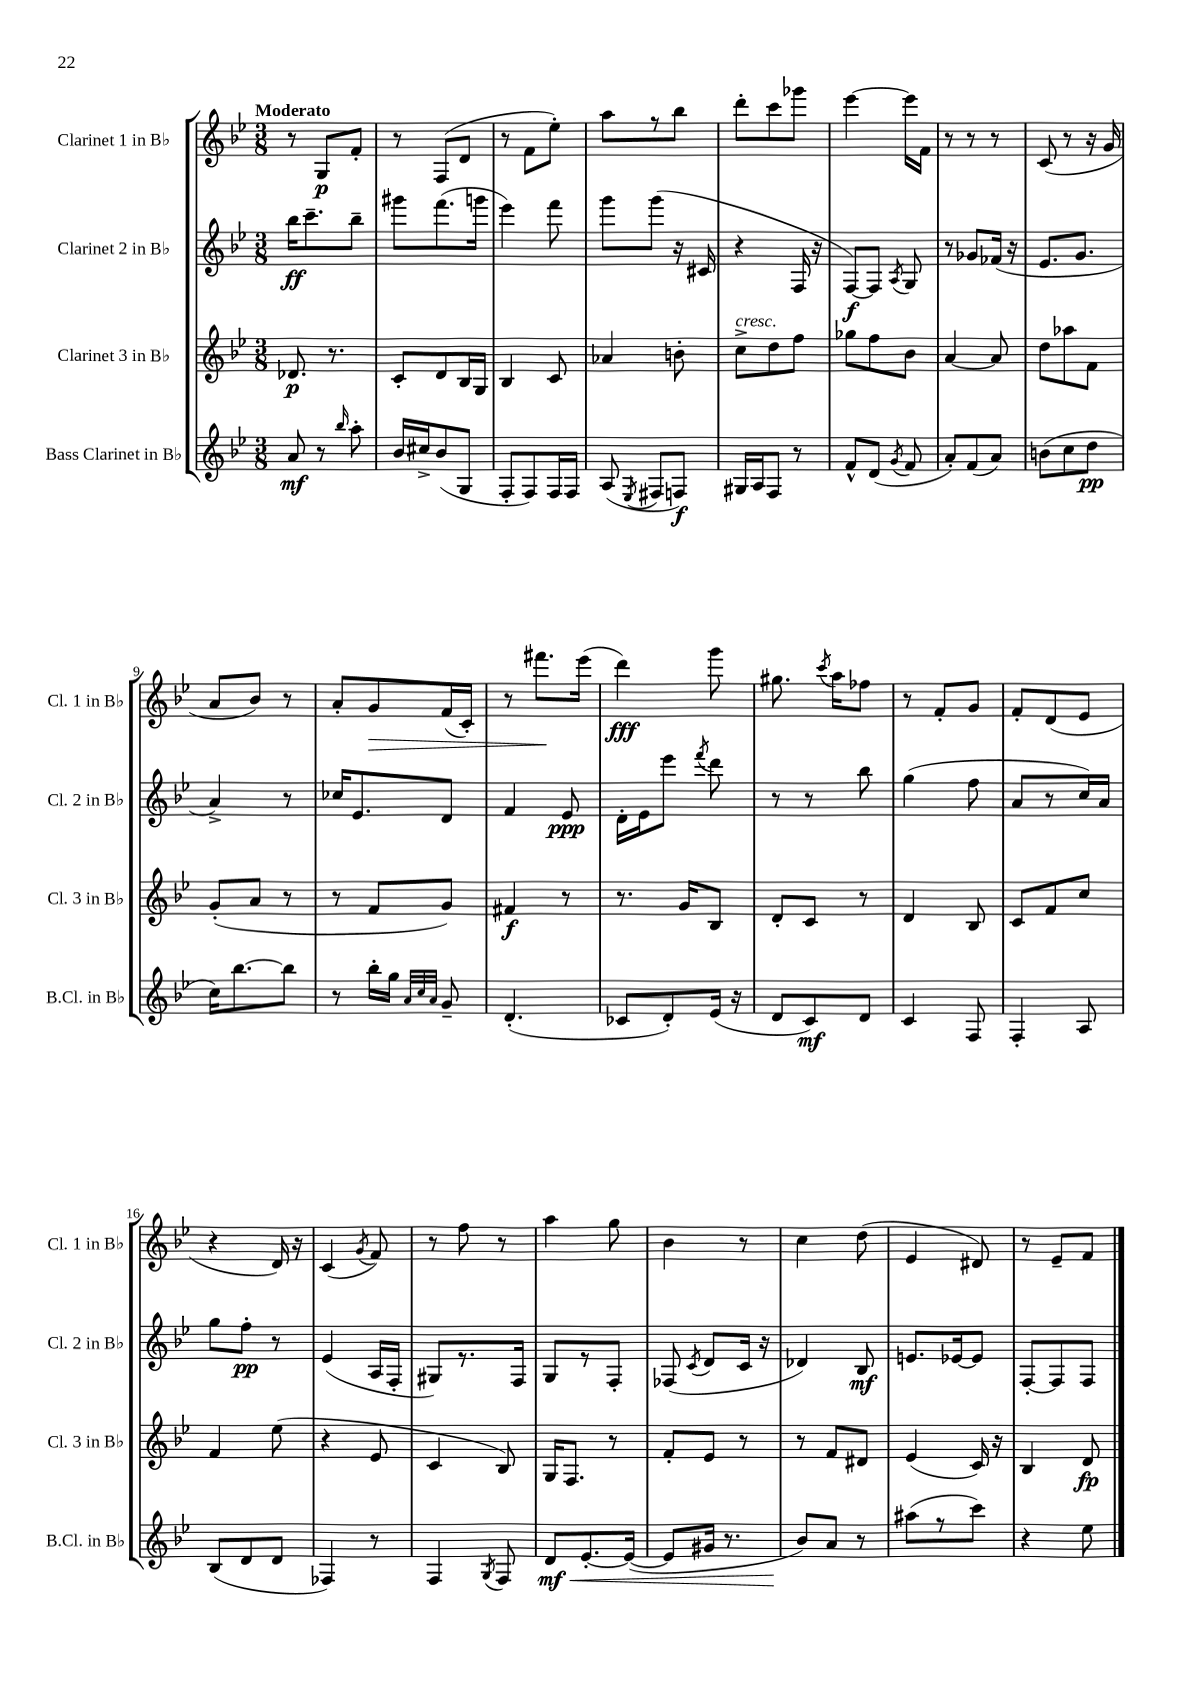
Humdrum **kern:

**kern	**kern	**kern	**kern
*staff4	*staff3	*staff2	*staff1
*clefG2	*clefG2	*clefG2	*clefG2
*k[b-e-]	*k[b-e-]	*k[b-e-]	*k[b-e-]
*M3/8	*M3/8	*M3/8	*M3/8
8a/	8.d-/	16bb-\LK	8r
.	.	8.ccc~\	.
8r	.	.	8G/L
.	8.r	.	.
16qqbb-/	.	.	.
8aa'\	.	8bb-~\J	8f'/J
=	=	=	=
16b-/LL	8c'/L	8ggg#\L	8r
16cc#^/J	.	.	.
(8b-/	8d/	(8.fff\	(8F/L
8G/J	16B-/L	.	8d/J
.	16G/JJ	16ggg\Jk	.
=	=	=	=
8F'/L	4B-/	4eee-\)	8r
8F/)	.	.	8f\L
16F/L	8c/	8fff\	8ee-'\J)
16F/JJ	.	.	.
=	=	=	=
(8A/	4a-/	8ggg\L	8aa\L
8qE-/	.	.	.
8F#/L	.	(8ggg\J	8r
8F/J)	8b'\	16r	8bb-\J
.	.	16c#/	.
=	=	=	=
16G#/LL	8cc^\L	4r	8ddd'\L
16A/J	.	.	.
8F/J	8dd\	.	8ccc\
8r	8ff\J	16F/	8ggg-\J
.	.	16r	.
=	=	=	=
8f^^/L	8gg-\L	[8F/L)	[4eee-\
(8d/J	8ff\	8F/]J	.
8qg/	.	8qA/	.
8f/	8b-\J	8G/	16eee-\]LL
.	.	.	16f\JJ
=	=	=	=
8a'/L)	[4a/	8r	8r
(8f/	.	8g-/L	8r
8a/J)	8a/]	(16f-/Jk	8r
.	.	16r	.
=	=	=	=
(8b\L	8dd\L	8.e-/L	(8c/
8cc\	8aa-\	.	8r
.	.	8.g/J	.
8dd\J	8f\J	.	16r
.	.	.	16g/
=	=	=	=
16cc\LK)	(8g'/L	4a^/)	8a/L
[8.bb-\	.	.	.
.	8a/J	.	8b-/J)
8bb-\]J	8r	8r	8r
=	=	=	=
8r	8r	16cc-/LK	8a'/L
.	.	8.e-/	.
16bb-'\LL	8f/L	.	8g/
16gg\JJ	.	.	.
32qqa/LLL	.	.	.
32qqcc/	.	.	.
32qqa/JJJ	.	.	.
8g~/	8g/J)	8d/J	(16f/L
.	.	.	16c'/JJ)
=	=	=	=
(4.d'/	4f#/	4f/	8r
.	.	.	8.fff#\L
.	8r	8e-/	.
.	.	.	(16eee-\Jk
=	=	=	=
8c-/L	8.r	16d'\LL	4ddd\)
.	.	16e-\J	.
8d'/)	.	8eee-\J	.
.	16g/LK	.	.
.	.	8qfff/	.
(16e-/Jk	8B-/J	8ddd\	8ggg\
16r	.	.	.
=	=	=	=
8d/L	8d'/L	8r	8.gg#\
8c/)	8c/J	8r	.
.	.	.	8qccc/
.	.	.	16aa\LK
8d/J	8r	8bb-\	8ff-\J
=	=	=	=
4c/	4d/	(4gg\	8r
.	.	.	8f'/L
8F/	8B-/	8ff\	8g/J
=	=	=	=
4F'/	8c/L	8a/L	8f'/L
.	8f/	8r	(8d/
8A/	8cc/J	16cc/L)	8e-/J
.	.	16a/JJ	.
=	=	=	=
(8B-/L	4f/	8gg\L	4r
8d/	.	8ff'\J	.
8d/J	(8ee-\	8r	16d/)
.	.	.	16r
=	=	=	=
4F-/)	4r	(4e-/	(4c/
.	.	.	8qg/
8r	8e-/	16A/LL	8f/)
.	.	16F'/JJ	.
=	=	=	=
4F/	4c/	8G#/L)	8r
.	.	8.r	8ff\
8qG/	.	.	.
8F/	8B-/)	.	8r
.	.	16F/Jk	.
=	=	=	=
8d/L	16G/LK	8G/L	4aa\
.	8.F/J	.	.
[8.e-'/	.	8r	.
.	8r	8F'/J	8gg\
(16e-/_Jk	.	.	.
=	=	=	=
8e-/]L	8f'/L	(8F-/	4b-\
.	.	8qc/	.
16g#/Jk	8e-/J	8d/L	.
8.r	.	.	.
.	8r	16c/Jk	8r
.	.	16r	.
=	=	=	=
8b-/L)	8r	4d-/)	4cc\
8a/J	8f/L	.	.
8r	8d#/J	8B-/	(8dd\
=	=	=	=
(8aa#\L	(4e-/	8.e/L	4e-/
8r	.	.	.
.	.	[16e-/k	.
8ccc\J)	16c/)	8e-/]J	8d#/)
.	16r	.	.
=	=	=	=
4r	4B-/	[8F'/L	8r
.	.	8F/]	8e-~/L
8ee-\	8d/	8F/J	8f/J
==	==	==	==
*-	*-	*-	*-
